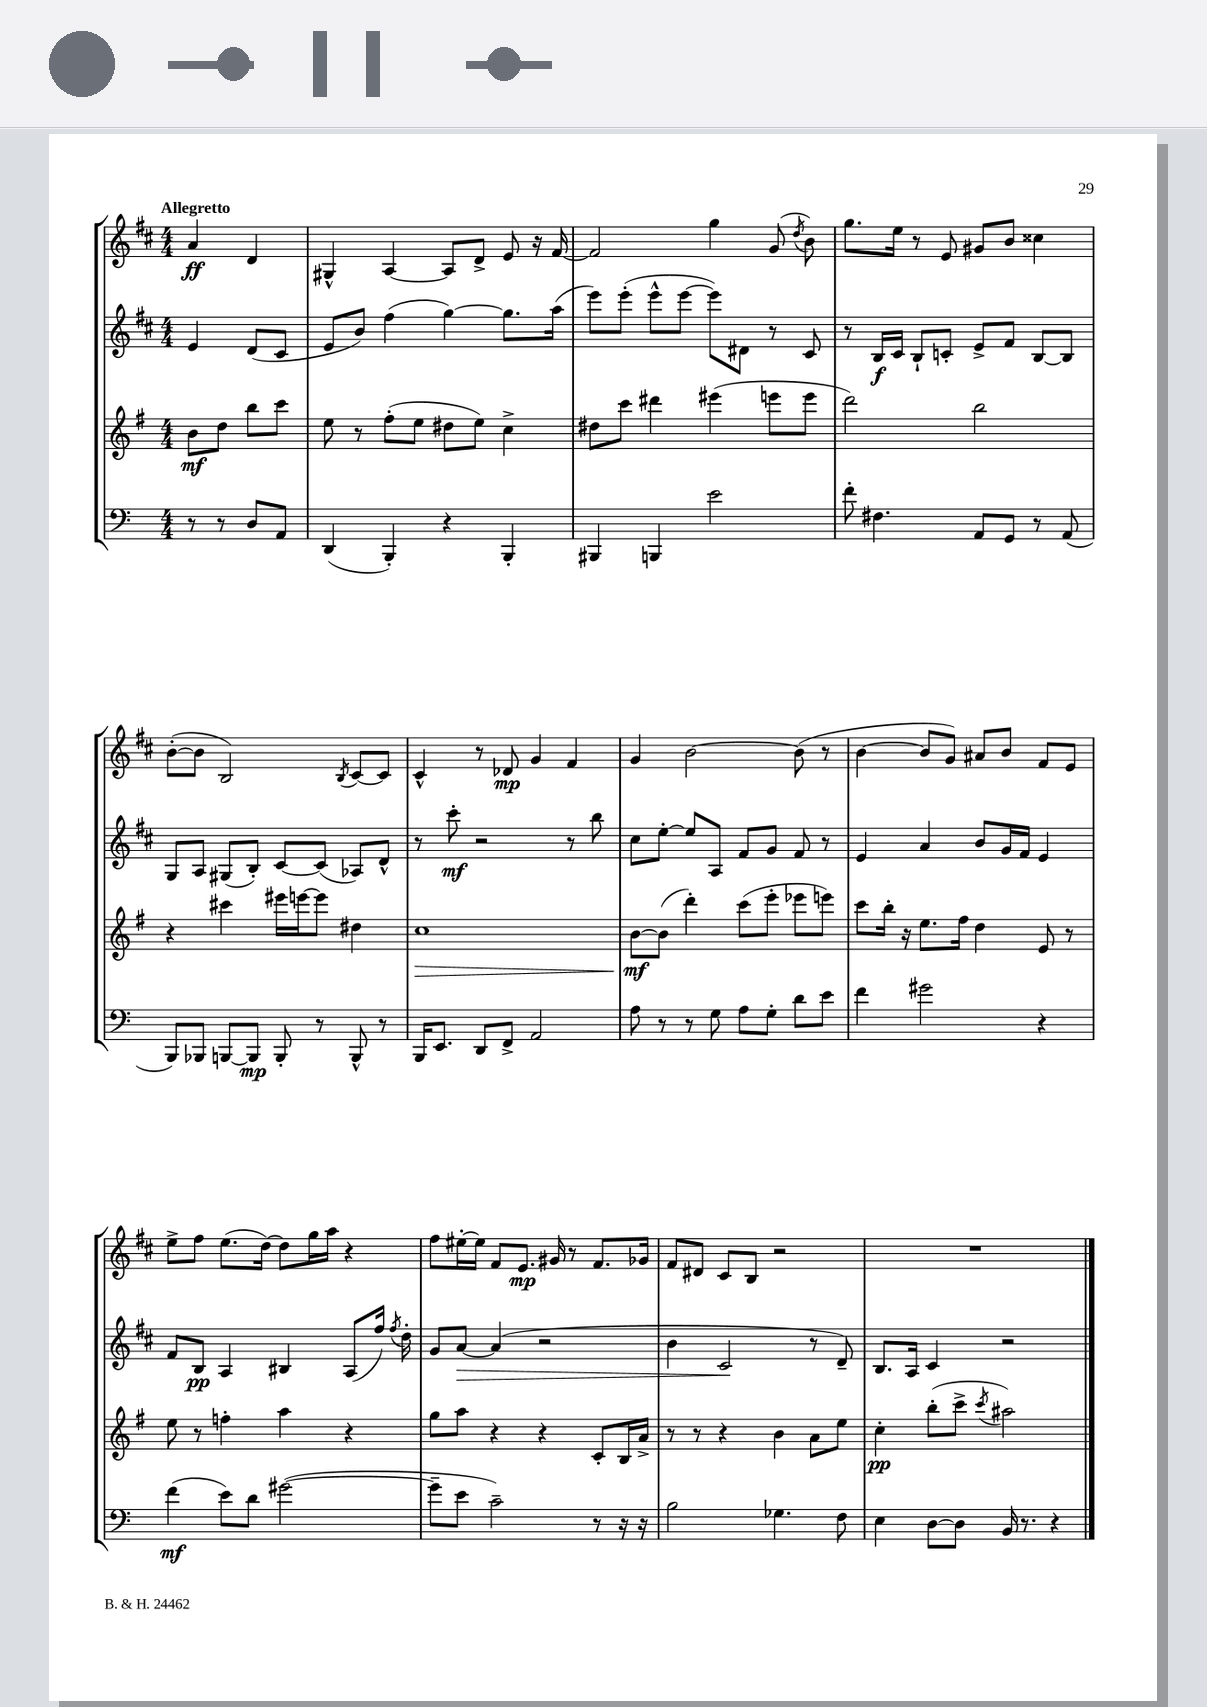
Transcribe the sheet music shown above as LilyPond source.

<<
\new StaffGroup <<
\new Staff = "s0" {
    \clef treble \key d \major \numericTimeSignature \time 4/4 \partial 2 \tempo "Allegretto"
    \autoBeamOff a'4\ff d'4 |
    gis4-^ a4~ a8[ d'8]-> e'8 r16 fis'16~ |
    fis'2 g''4 g'8( \acciaccatura { d''8 } b'8) |
    g''8.[ e''16] r8 e'8 gis'8[ b'8] cisis''4 |
    b'8[~-.( b'8] b2) \acciaccatura { b8 } cis'8[~ cis'8] |
    cis'4-^ r8 des'8\mp g'4 fis'4 |
    g'4 b'2~ b'8( r8 |
    b'4~ b'8[ g'8]) ais'8[ b'8] fis'8[ e'8] |
    e''8[-> fis''8] e''8.[( d''16]~) d''8[ g''16 a''16] r4 |
    fis''8[ eis''16~-. eis''16] fis'8[ e'8.]\mp gis'16 r8 fis'8.[ ges'16] |
    fis'8[ dis'8] cis'8[ b8] r2 |
    R1 \bar "|." |
}
\new Staff = "s1" {
    \clef treble \key d \major \numericTimeSignature \time 4/4 \partial 2
    \autoBeamOff e'4 d'8[( cis'8] |
    e'8[ b'8]) fis''4( g''4~) g''8.[ a''16]( |
    e'''8[) e'''8]-.( e'''8[-^ e'''8]~ e'''8[) dis'8] r8 cis'8 |
    r8 b16[\f cis'16] b8[-! c'8]-. e'8[-> fis'8] b8[~ b8] |
    g8[ a8] gis8[( b8]-.) cis'8[~ cis'8]( aes8[) d'8]-^ |
    r8 cis'''8-.\mf r2 r8 b''8 |
    cis''8[ e''8]~-. e''8[ a8] fis'8[ g'8] fis'8 r8 |
    e'4 a'4 b'8[ g'16 fis'16] e'4 |
    fis'8[ b8]\pp a4 bis4 a8[( fis''16]) \acciaccatura { fis''8 } d''16-. |
    g'8[ a'8]~\> a'4( r2 |
    b'4 cis'2\! r8 d'8--) |
    b8.[ a16] cis'4 r2 \bar "|." |
}
\new Staff = "s2" {
    \clef treble \key g \major \numericTimeSignature \time 4/4 \partial 2
    \autoBeamOff b'8[\mf d''8] b''8[ c'''8] |
    e''8 r8 fis''8[-.( e''8] dis''8[ e''8]) c''4-> |
    dis''8[ c'''8] dis'''4 eis'''4( e'''8[ e'''8] |
    d'''2) b''2 |
    r4 cis'''4 eis'''16[ e'''16~ e'''8] dis''4 |
    c''1\> |
    b'8[~\mf\! b'8]( d'''4-.) c'''8[( e'''8]-. ees'''8[ e'''8]) |
    c'''8[ b''16]-. r16 e''8.[ fis''16] d''4 e'8 r8 |
    e''8 r8 f''4-. a''4 r4 |
    g''8[ a''8] r4 r4 c'8[-. b16 a'16]-> |
    r8 r8 r4 b'4 a'8[ e''8] |
    c''4-.\pp b''8[-.( c'''8]-> \acciaccatura { c'''8 } ais''2) \bar "|." |
}
\new Staff = "s3" {
    \clef bass \key c \major \numericTimeSignature \time 4/4 \partial 2
    \autoBeamOff r8 r8 d8[ a,8] |
    d,4( b,,4-.) r4 b,,4-. |
    bis,,4 b,,4 e'2 |
    f'8-. fis4. a,8[ g,8] r8 a,8( |
    b,,8[) bes,,8] b,,8[~ b,,8]\mp b,,8-. r8 b,,8-^ r8 |
    b,,16[ e,8.] d,8[ f,8]-> a,2 |
    a8 r8 r8 g8 a8[ g8]-. d'8[ e'8] |
    f'4 gis'2 r4 |
    f'4\mf( e'8[) d'8] gis'2~( |
    gis'8[-- e'8] c'2--) r8 r16 r16 |
    b2 ges4. f8 |
    e4 d8[~ d8] b,16 r8. r4 \bar "|." |
}
>>
>>
\layout { \context { \Score \remove "Bar_number_engraver" } }
